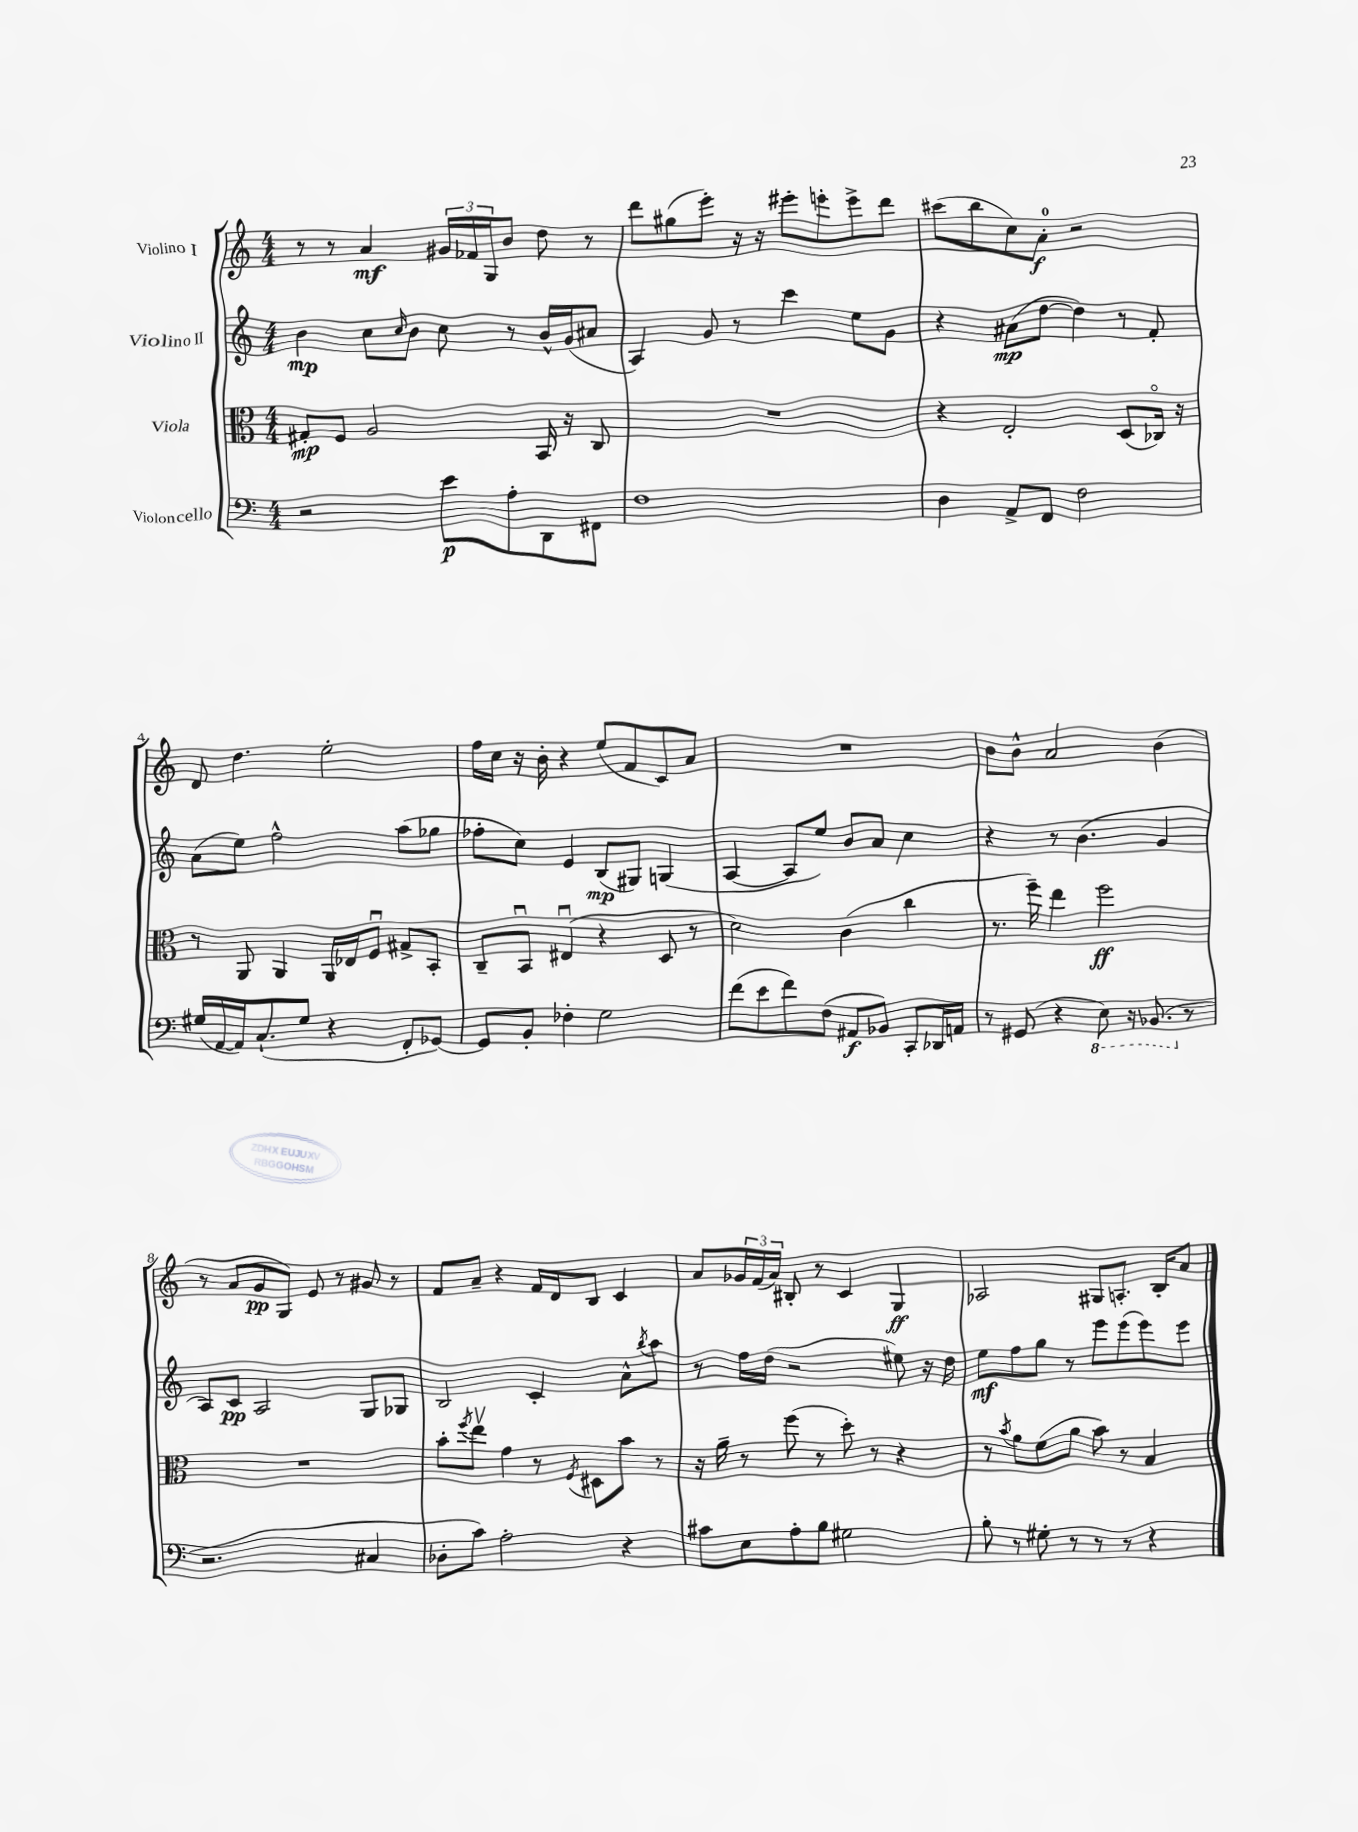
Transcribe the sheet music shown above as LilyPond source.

<<
\new StaffGroup <<
\new Staff = "s0" \with { instrumentName = "Violino I" } {
    \clef treble \key c \major \numericTimeSignature \time 4/4
    r8 r8 a'4\mf \tuplet 3/2 { gis'16 fes'16 g16 } b'8 d''8 r8 |
    d'''8 gis''8( e'''8-.) r16 r16 eis'''8-. e'''8-. e'''8-> d'''8 |
    cis'''8( b''8 c''8) a'8-0-.\f r2 |
    d'8 d''4. e''2-. |
    f''16 c''16 r16 b'16-. r4 e''8( f'8 c'8) a'8 |
    R1 |
    b'8 b'8-^ a'2 b'4( |
    r8 a'8 g'8\pp g8) e'8 r8 gis'8 r8 |
    f'8 a'8-- r4 f'16 d'16 b8 c'4 |
    a'8 \tuplet 3/2 { ges'16 f'16( a'16) } bis8-. r8 c'4 g4\ff |
    aes2 gis8 a8.-. b16-. a'8 \bar "|." |
}
\new Staff = "s1" \with { instrumentName = "Violino II" } {
    \clef treble \key c \major \numericTimeSignature \time 4/4
    b'4\mp c''8 \grace { c''16 } b'8 c''8 r8 b'16-^ g'16( ais'8 |
    a4) g'8 r8 c'''4 e''8 g'8 |
    r4 ais'8\mp( d''8~ d''4) r8 f'8-. |
    a'8( e''8) f''2-^ a''8( ges''8 |
    fes''8-. c''8) e'4 b8\mp( gis8) g4( |
    a4~ a8 e''8) b'8 a'8 c''4 |
    r4 r8 b'4.( g'4 |
    a8) c'8\pp a2 g8 ges8 |
    b2 c'4-. a'8-^ \acciaccatura { b''8 } a''8 |
    r8 f''16 d''16( r2 eis''8) r16 d''16 |
    e''8\mf f''8 g''8 r8 e'''8 e'''8( e'''8) e'''8 \bar "|." |
}
\new Staff = "s2" \with { instrumentName = "Viola" } {
    \clef alto \key c \major \numericTimeSignature \time 4/4
    gis8-.\mp f8 a2 b,16 r16 c8 |
    R1 |
    r4 e2-. d8( ces16\flageolet) r16 |
    r8 a,8 a,4 a,16 ees16 f8\downbow gis8-> b,8-. |
    c8-- b,8\downbow eis4\downbow( r4 d8 r8 |
    d'2) c'4( c''4 |
    r8. f''16--) e''4 f''2\ff |
    R1 |
    b'8-. \acciaccatura { f''8 } e''8\upbow g'4 r8 \acciaccatura { f8 } dis8 b'8 r8 |
    r16 a'16-- r8 f''8( r8 d''8-.) r8 r4 |
    r8 \acciaccatura { b'8 } a'8 f'8( a'8 b'8) r8 b4 \bar "|." |
}
\new Staff = "s3" \with { instrumentName = "Violoncello" } {
    \clef bass \key c \major \numericTimeSignature \time 4/4
    r2 e'8\p a8-. d,8 fis,8 |
    f1 |
    d4 a,8-> f,8 f2 |
    gis16( a,16~ a,16) c8.-!( gis8 r4 f,8-. ges,8~) |
    ges,8 b,8-. fes4-. g2 |
    f'8( e'8 f'8) f8( ais,8\f bes,8) c,8-. des,16 a,16 |
    r8 gis,8( r4 \ottava #-1 e,8) r16 bes,,8.( \ottava #0 r8 |
    r2. cis4 |
    des8-. c'8) a2-. r4 |
    cis'8 e8 a8-. b8 gis2 |
    b8-. r8 gis8-. r8 r8 r8 r4 \bar "|." |
}
>>
>>
